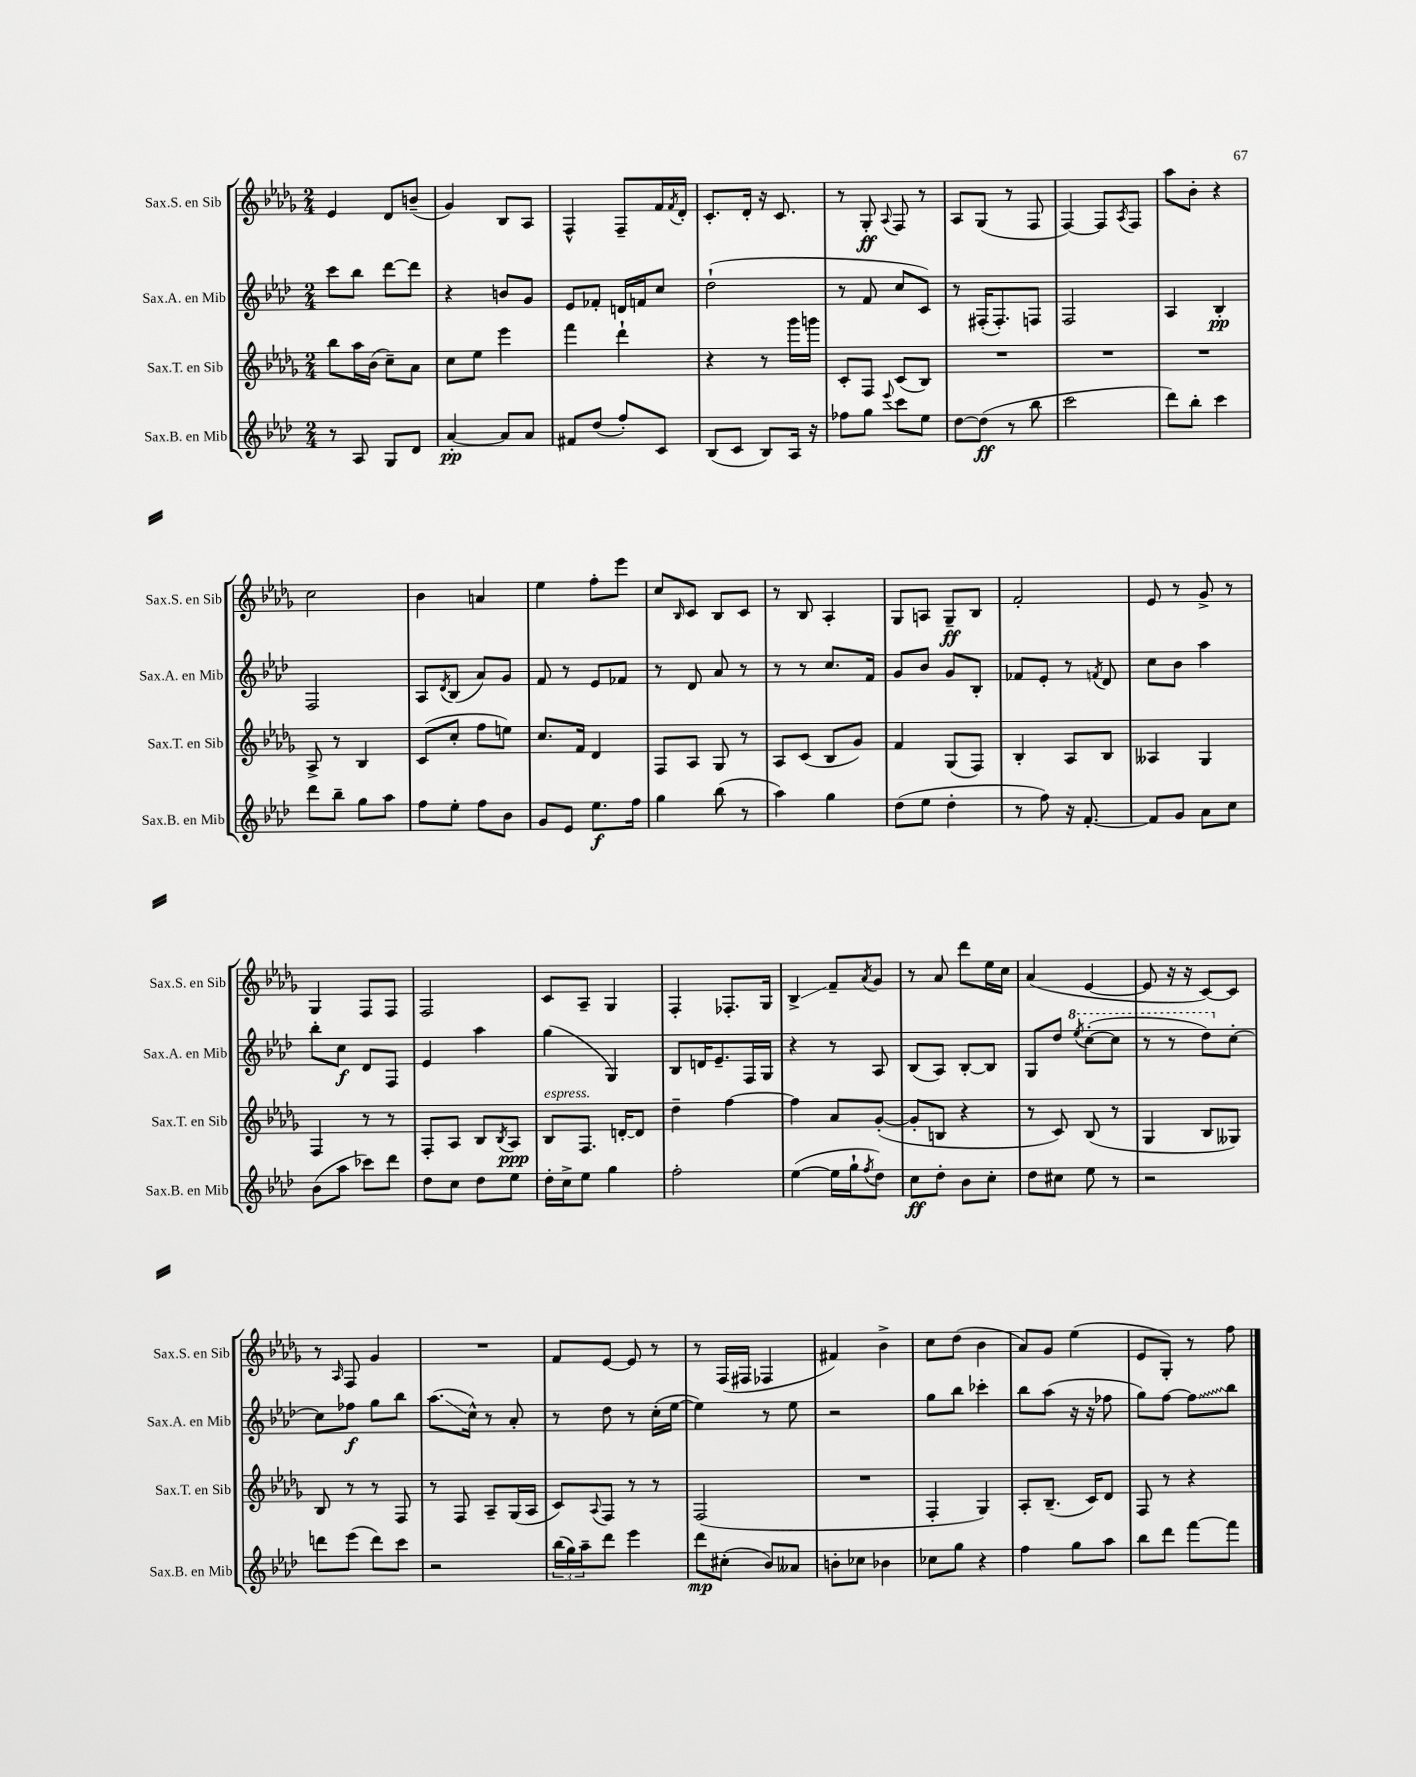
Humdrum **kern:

**kern	**kern	**kern	**kern
*staff4	*staff3	*staff2	*staff1
*clefG2	*clefG2	*clefG2	*clefG2
*k[b-e-a-d-]	*k[b-e-a-d-g-]	*k[b-e-a-d-]	*k[b-e-a-d-g-]
*M2/4	*M2/4	*M2/4	*M2/4
8r	8bb-\L	8ccc\L	4e-/
8A-/	16aa-\L	8bb-\J	.
.	(16b-\JJ	.	.
8G/L	8cc~\L)	[8ddd-\L	8d-/L
8d-/J	8a-\J	8ddd-\]J	(8b~/J
=	=	=	=
[4a-'/	8cc\L	4r	4g-/)
.	8ee-\J	.	.
8a-/]L	4eee-\	8b/L	8B-/L
8a-/J	.	8g/J	8A-/J
=	=	=	=
8f#/L	4fff\	8e-/L	4F^^/
(8dd-/J	.	8f-'/J	.
8ff'/L)	4ddd-`\	16d/LL	8F~/L
.	.	16f/J	.
8c/J	.	8cc/J	16f/L
.	.	.	8qf/
.	.	.	16d-'/JJ
=	=	=	=
(8B-/L	4r	(2dd-`\	8.c'/L
8c/J	.	.	.
.	.	.	16d-'/Jk
8B-/L)	8r	.	16r
.	.	.	8.c/
16A-/Jk	16ggg-\LL	.	.
16r	16ggg\JJ	.	.
=	=	=	=
8ff-\L	8c'/L	8r	8r
8gg\J	8F/J	8f/	8G-'/
8qqeee-/	.	.	8qqA-/
8ccc\L	(8c/L	8cc/L	8F/
8ee-\J	8B-/J)	8c/J)	8r
=	=	=	=
[8dd-\L	2r	8r	8A-/L
(8dd-\]J	.	(16F#'/LK	(8G-/J
.	.	8.F#'/)	.
8r	.	.	8r
8bb-\	.	8F/J	8F/
=	=	=	=
2ccc\	2r	2F/	[4F/)
.	.	.	8F/]L
.	.	.	8qA-/
.	.	.	8F/J
=	=	=	=
8ddd-\L)	2r	4A-/	8aa-\L
8bb-'\J	.	.	8b-'\J
4ccc\	.	4B-'/	4r
=	=	=	=
8ddd-\L	8A-^/	2F/	2cc\
8bb-~\J	8r	.	.
8gg\L	4B-/	.	.
8aa-\J	.	.	.
=	=	=	=
8ff\L	(8c/L	8A-/L	4b-\
.	.	8qd-/	.
8ee-'\J	8cc'/J	(8B-/J	.
8ff\L	8ff\L	8a-/L)	4a/
8b-\J	8ee\J)	8g/J	.
=	=	=	=
8g/L	8.cc/L	8f/	4ee-\
8e-/J	.	8r	.
.	16f/Jk	.	.
8.ee-\L	4d-/	8e-/L	8ff'\L
.	.	8f-/J	8eee-\J
16ff\Jk	.	.	.
=	=	=	=
4gg\	8F/L	8r	8cc/L
.	.	.	16qqB-/
.	8A-/J	8d-/	8c/J
(8bb-\	8G-/	8a-/	8B-/L
8r	8r	8r	8c/J
=	=	=	=
4aa-\)	8A-/L	8r	8r
.	(8c/J	8r	8B-/
4gg\	8B-/L	8.cc/L	4A-'/
.	8g-/J)	.	.
.	.	16f/Jk	.
=	=	=	=
(8dd-\L	4f/	8g/L	8G-/L
8ee-\J	.	8b-/J	8A/J
4dd-'\	(8G-/L	8g/L	8G-~/L
.	8F/J)	8B-'/J	8B-/J
=	=	=	=
8r	4B-'/	8f-/L	2f'/
8ff\)	.	8e-'/J	.
16r	8A-/L	8r	.
[8.f'/	.	.	.
.	.	8qf/	.
.	8B-/J	8d-/	.
=	=	=	=
8f/]L	4A--/	8cc\L	8e-/
8g/J	.	8b-\J	8r
8a-\L	4G-/	4aa-\	8g-^/
8cc\J	.	.	8r
=	=	=	=
(8b-\L	4F/	8bb-'\L	4G-/
8aa-\J	.	8cc\J	.
8ccc-\L)	8r	8d-/L	8F/L
8ddd-\J	8r	8F/J	8F/J
=	=	=	=
8dd-\L	8F'/L	4e-/	2F/
8cc\J	8A-/J	.	.
8dd-\L	8B-/L	4aa-\	.
.	8qB-/	.	.
8ee-\J	8A-/J	.	.
=	=	=	=
16dd-'\LL	8B-/L	(4gg\	8c/L
16cc^\J	.	.	.
8ee-\J	8.F/J	.	8A-~/J
4gg\	.	4G/)	4G-/
.	[16d'/LK	.	.
.	8d/]J	.	.
=	=	=	=
2ff'\	4dd-~\	8B-/L	4F'/
.	.	16d/K	.
.	.	8.e-~/	.
.	[4ff\	.	8.F-'/L
.	.	16F/L	.
.	.	16G/JJ	16G-/Jk
=	=	=	=
([4ee-\	4ff\]	4r	4B-^/
16ee-\]LL	8a-/L	8r	8f~/L
16gg`\J	.	.	.
8qff/	.	.	8qa-/
8dd-\J)	([8g-'/J	8A-/	8g-/J
=	=	=	=
8cc\L	8g-'/]L	(8B-/L	8r
8dd-'\J	8B/J	8A-/J)	8a-/
8b-\L	4r	[8B-'/L	8ddd-\L
8cc'\J	.	8B-/]J	16ee-\L
.	.	.	16cc\JJ
=	=	=	=
8dd-\L	8r	8G/L	(4a-/
8cc#\J	8c/)	8dd-/J	.
.	.	8qeee-/	.
8ee-\	(8B-/	([8ccc'\L	[4e-/
8r	8r	8ccc\]J	.
=	=	=	=
2r	4G-/	8r	8e-/]
.	.	8r	16r
.	.	.	16r
.	8B-/L	8ddd-\L)	[8c/L)
.	8G--/J)	[8cc'\J	8c/]J
=	=	=	=
8ddd\L	8B-/	8cc\]L	8r
.	.	.	16qqA-/
(8eee-\J	8r	8ff-\J	8F/
8ddd\L)	8r	8gg\L	4g-/
8ccc\J	8F/	8bb-\J	.
=	=	=	=
2r	8r	(8.aa-\L	2r
.	8F/	.	.
.	.	16cc^^\Jk)	.
.	8A-~/L	8r	.
.	(16G-/L	8a-'/	.
.	16A-/JJ	.	.
=	=	=	=
(24bb-\LL	8c/L)	8r	8f/L
24gg\)	.	.	.
24aa-~\J	.	.	.
.	8qqA-/	.	.
8ddd-\J	8F/J	8dd-\	[8e-/J
4eee-\	8r	8r	8e-/]
.	8r	(16cc'\LL	8r
.	.	[16ee-\JJ	.
=	=	=	=
8ddd-\L	(2F/	4ee-\])	8r
(8cc#'\J	.	.	(16F/LL
.	.	.	16F#/JJ
8b-/L)	.	8r	4F-/
8a--/J	.	8ee-\	.
=	=	=	=
8b'\L	2r	2r	4f#/)
8cc-\J	.	.	.
4b-\	.	.	4b-^\
=	=	=	=
8cc-\L	4F'/	8gg\L	8cc\L
8gg\J	.	8bb-\J	(8dd-\J
4r	4G-/)	4ccc-'\	4b-\
=	=	=	=
4ff\	8A-'/L	8bb-\L	8a-/L)
.	(8.B-~/J	(8aa-\J	8g-/J
8gg\L	.	16r	(4ee-\
.	16c/LK)	16r	.
8aa-\J	8d-/J	8ff-\	.
=	=	=	=
8bb-\L	8F/	8gg\L)	8e-/L
8ddd-\J	8r	[8ff\J	8G-'/J)
[8fff\L	4r	8ff\]L	8r
8fff\]J	.	8bb-\J	8ff\
==	==	==	==
*-	*-	*-	*-
